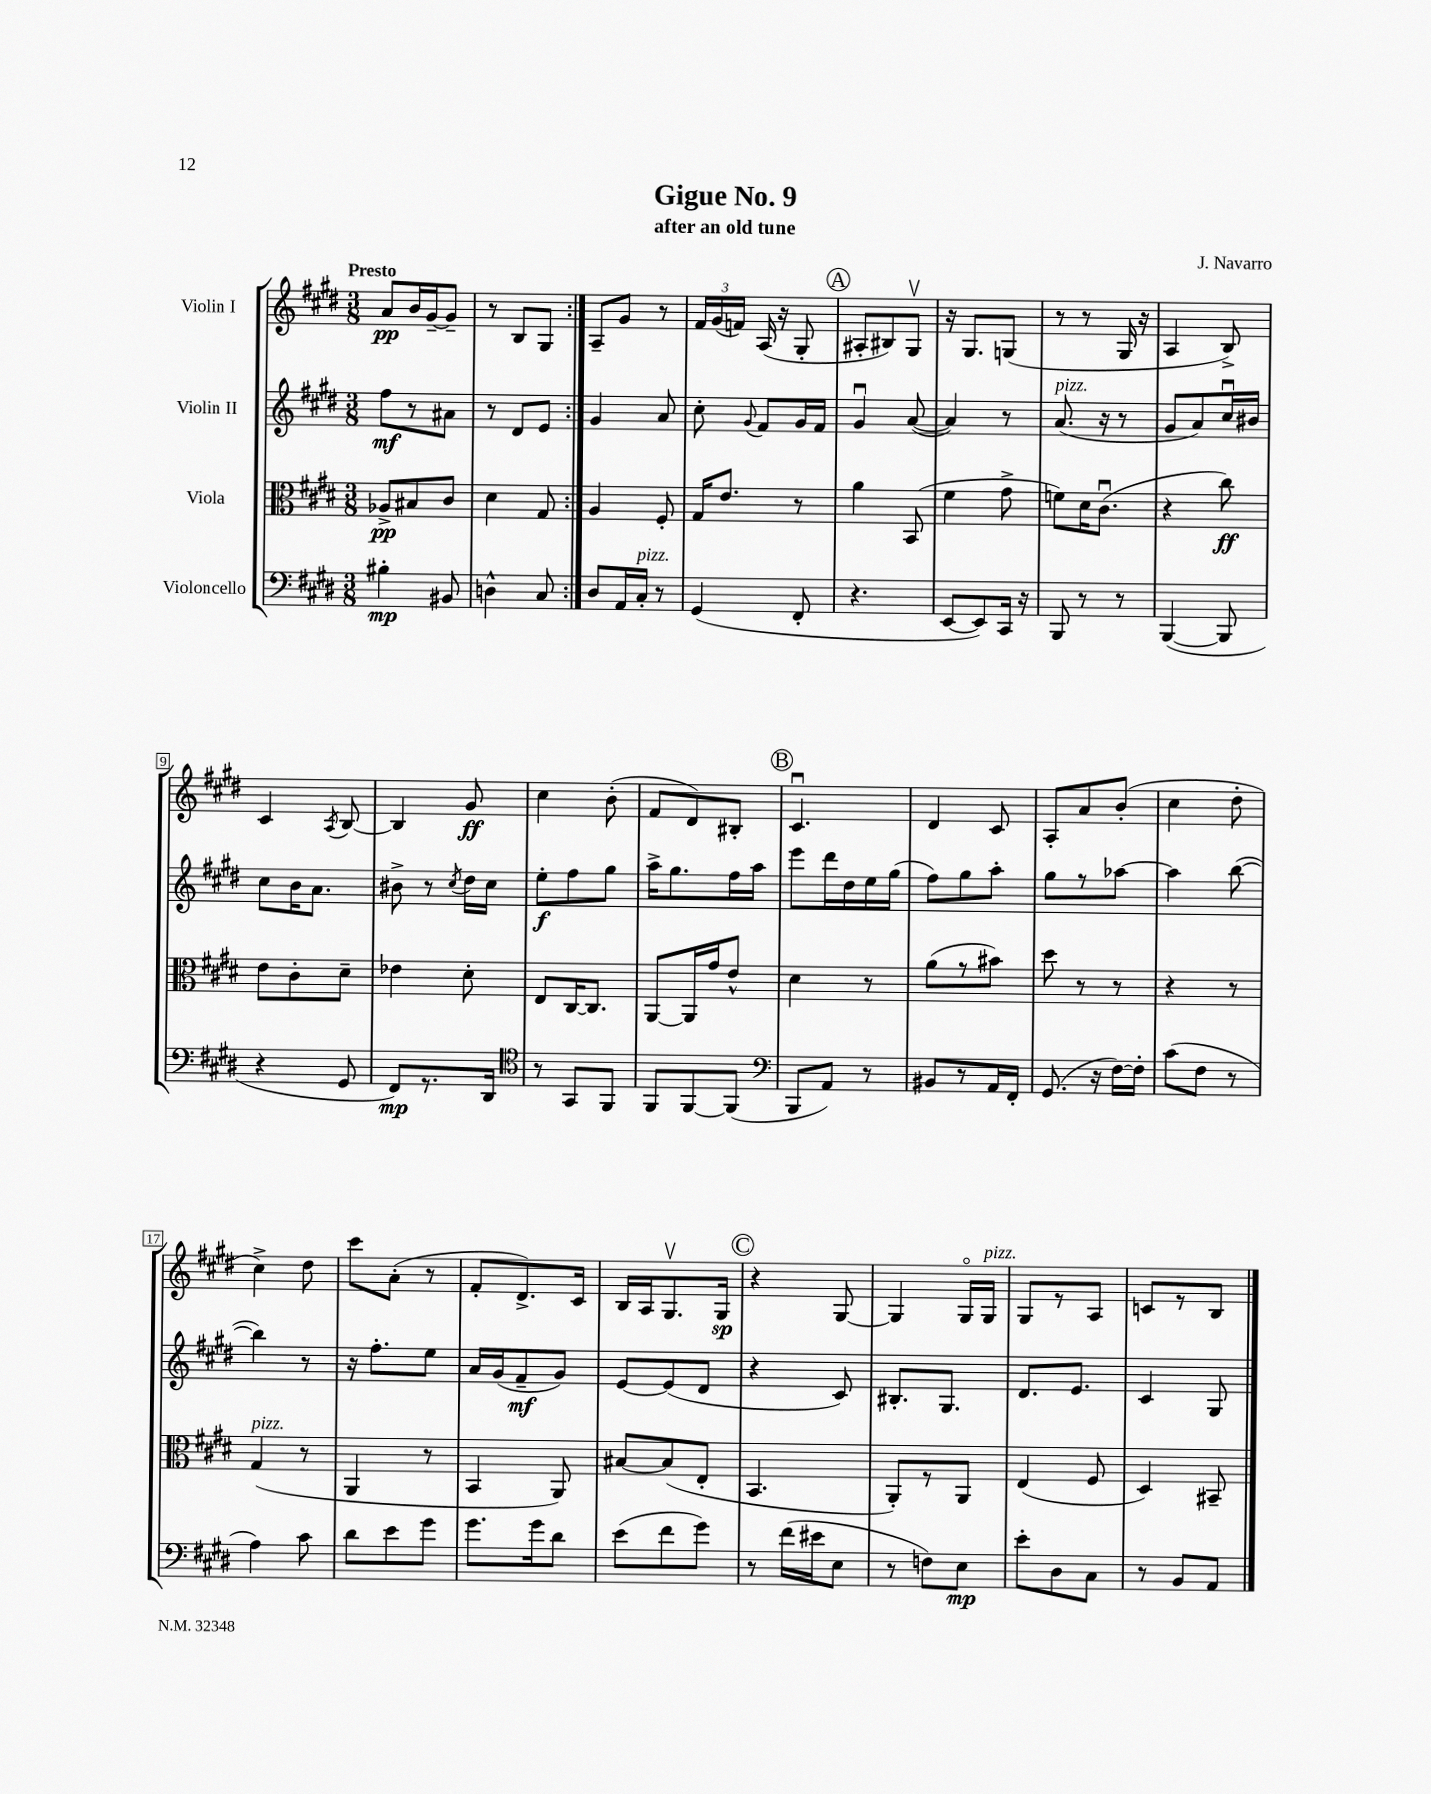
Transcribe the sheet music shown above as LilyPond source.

\header { title = "Gigue No. 9" composer = "J. Navarro" subtitle = "after an old tune" }
<<
\new StaffGroup <<
\new Staff = "s0" \with { instrumentName = "Violin I" } {
    \clef treble \key e \major \numericTimeSignature \time 3/8 \tempo "Presto"
    \autoBeamOff \repeat volta 2 { a'8[\pp b'16 gis'16~-- gis'8]-- |
    r8 b8[ gis8] | }
    a8[-- gis'8] r8 |
    \tuplet 3/2 { fis'16[ gis'16( f'16]) } a16( r16 gis8-. |
    \mark \markup { \circle "A" } ais8[-. bis8) gis8]\upbow |
    r16 gis8.[ g8]( |
    r8 r8 gis16 r16 |
    a4 b8->) |
    cis'4 \acciaccatura { a8 } b8~ |
    b4 gis'8\ff |
    cis''4 b'8-.( |
    fis'8[ dis'8) bis8]-. |
    \mark \markup { \circle "B" } cis'4.\downbow |
    dis'4 cis'8 |
    a8[-. a'8 b'8]-.( |
    cis''4 dis''8-. |
    cis''4->) dis''8 |
    cis'''8[ a'8]-.( r8 |
    fis'8[-. dis'8.->) cis'16] |
    b16[ a16 gis8.\upbow gis16]\sp |
    \mark \markup { \circle "C" } r4 gis8~ |
    gis4 gis16[\flageolet gis16]^\markup { \italic "pizz." } |
    gis8[ r8 a8] |
    c'8[ r8 b8] \bar "|." |
}
\new Staff = "s1" \with { instrumentName = "Violin II" } {
    \clef treble \key e \major \numericTimeSignature \time 3/8
    \autoBeamOff \repeat volta 2 { fis''8[\mf r8 ais'8] |
    r8 dis'8[ e'8] | }
    gis'4 a'8 |
    cis''8-. \appoggiatura { gis'8 } fis'8[ gis'16 fis'16] |
    \mark \markup { \circle "A" } gis'4\downbow a'8~( |
    a'4) r8 |
    a'8.^\markup { \italic "pizz." }( r16 r8 |
    gis'8[ a'8) cis''16\downbow bis'16] |
    cis''8[ b'16 a'8.] |
    bis'8-> r8 \acciaccatura { cis''8 } dis''16[ cis''16] |
    e''8[-.\f fis''8 gis''8] |
    a''16[-> gis''8. fis''16 a''16] |
    \mark \markup { \circle "B" } e'''8[ dis'''16 dis''16 e''16 gis''16]( |
    fis''8[) gis''8 a''8]-. |
    gis''8[ r8 aes''8]~ |
    aes''4 b''8~( |
    b''4) r8 |
    r16 fis''8.[-. e''8] |
    a'16[ gis'16( fis'8--\mf gis'8]) |
    e'8[~ e'8( dis'8] |
    \mark \markup { \circle "C" } r4 cis'8) |
    bis8.[-. gis8.] |
    dis'8.[ e'8.] |
    cis'4 gis8 \bar "|." |
}
\new Staff = "s2" \with { instrumentName = "Viola" } {
    \clef alto \key e \major \numericTimeSignature \time 3/8
    \autoBeamOff \repeat volta 2 { aes8[->\pp bis8 cis'8] |
    dis'4 gis8 | }
    a4 fis8-. |
    gis16[ e'8.] r8 |
    \mark \markup { \circle "A" } a'4 b,8( |
    fis'4 gis'8-> |
    f'8[) dis'16 cis'8.]\downbow( |
    r4 cis''8\ff) |
    e'8[ cis'8-. dis'8]-- |
    ees'4 dis'8-. |
    e8[ cis16~ cis8.] |
    a,8[~ a,16 gis'16 e'8]-^ |
    \mark \markup { \circle "B" } dis'4 r8 |
    a'8[( r8 bis'8]) |
    dis''8 r8 r8 |
    r4 r8 |
    gis4^\markup { \italic "pizz." }( r8 |
    a,4 r8 |
    b,4 a,8) |
    bis8[~ bis8( e8]-. |
    \mark \markup { \circle "C" } b,4. |
    a,8[-.) r8 a,8] |
    e4( fis8 |
    dis4) bis,8-- \bar "|." |
}
\new Staff = "s3" \with { instrumentName = "Violoncello" } {
    \clef bass \key e \major \numericTimeSignature \time 3/8
    \autoBeamOff \repeat volta 2 { bis4-.\mp bis,8 |
    d4-^ cis8 | }
    dis8[ a,16 cis16]-.^\markup { \italic "pizz." } r8 |
    gis,4( fis,8-. |
    \mark \markup { \circle "A" } r4. |
    e,8[~ e,8) cis,16] r16 |
    b,,8 r8 r8 |
    b,,4~( b,,8 |
    r4 gis,8 |
    fis,8[\mp) r8. dis,16] |
    \clef tenor r8 gis,8[ fis,8] |
    fis,8[ fis,8~ fis,8]( |
    \mark \markup { \circle "B" } \clef bass b,,8[ a,8]) r8 |
    bis,8[ r8 a,16 fis,16]-. |
    gis,8.( r16 fis16[~) fis16]-. |
    cis'8[( fis8] r8 |
    a4) cis'8 |
    dis'8[ e'8 gis'8] |
    gis'8.[ gis'16 dis'8] |
    e'8[( fis'8 gis'8]) |
    \mark \markup { \circle "C" } r8 fis'16[( eis'16 e8] |
    r8 f8[) e8]\mp |
    e'8[-. dis8 cis8] |
    r8 b,8[ a,8] \bar "|." |
}
>>
>>
\layout { \context { \Score \override BarNumber.stencil = #(make-stencil-boxer 0.1 0.3 ly:text-interface::print) } }
